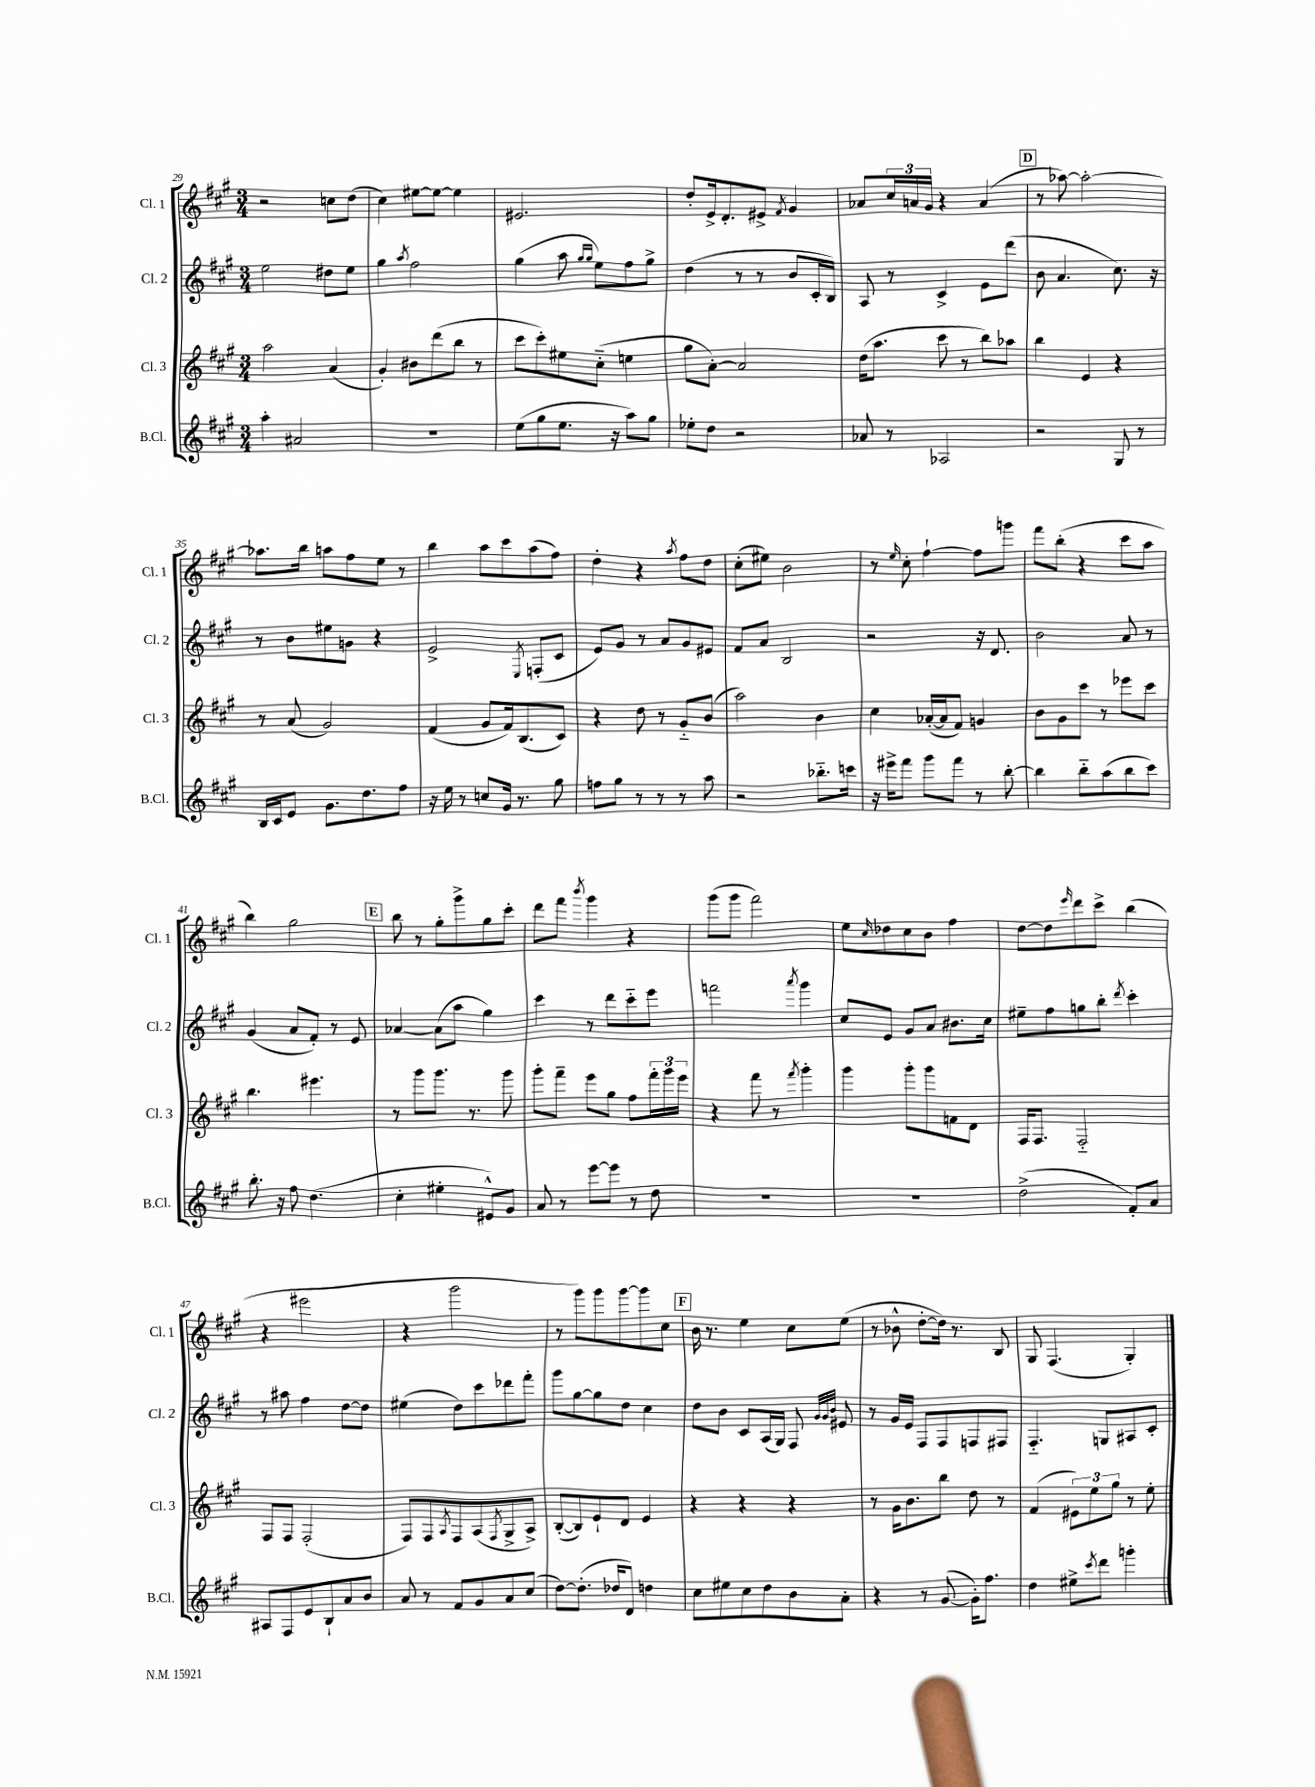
<<
\new StaffGroup <<
\new Staff = "s0" \with { instrumentName = "Cl. 1" shortInstrumentName = "Cl. 1" } {
    \clef treble \key a \major \numericTimeSignature \time 3/4
    r2 c''8 d''8( |
    cis''4) eis''8~ eis''8~ eis''4 |
    eis'2. |
    d''8-. e'16-> d'8.-. eis'8-> \acciaccatura { fis'8 } gis'4 |
    aes'8 \tuplet 3/2 { cis''16 a'16 gis'16 } r4 a'4( |
    \mark \markup { \box "D" } r8 aes''8~) aes''2~-. |
    aes''8. b''16 a''8 fis''8 e''8 r8 |
    b''4 a''8 cis'''8 a''8( fis''8) |
    d''4-. r4 \acciaccatura { a''8 } fis''8 d''8 |
    cis''8-.( eis''8) b'2 |
    r8 \grace { e''16 } cis''8-. fis''4~-! fis''8 g'''8 |
    fis'''8 b''8-.( r4 cis'''8 a''8 |
    b''4) gis''2 |
    \mark \markup { \box "E" } b''8 r8 gis''8-. gis'''8-> gis''8 cis'''8-. |
    d'''8 fis'''8 \acciaccatura { b'''8 } gis'''4 r4 |
    gis'''8( gis'''8 fis'''2) |
    e''8 \grace { cis''16 } des''8 cis''8 b'8 fis''4 |
    d''8~ d''8 \grace { e'''16 } d'''8 cis'''8-> b''4( |
    r4 eis'''2 |
    r4 gis'''2 |
    r8 gis'''8) gis'''8 gis'''8~ gis'''8 cis''8 |
    \mark \markup { \box "F" } b'16 r8. e''4 cis''8 e''8( |
    r8 bes'8-^ d''8~-. d''16) r8. b8 |
    gis8 fis4.( gis4-.) \bar "|." |
}
\new Staff = "s1" \with { instrumentName = "Cl. 2" shortInstrumentName = "Cl. 2" } {
    \clef treble \key a \major \numericTimeSignature \time 3/4
    e''2 dis''8 e''8 |
    gis''4 \acciaccatura { a''8 } fis''2 |
    gis''4( a''8 \grace { gis''16 gis''16 } e''8) fis''8 gis''8-> |
    d''4( r8 r8 b'8 cis'16-. b16) |
    a8 r8 cis'4-> e'8 d'''8( |
    \mark \markup { \box "D" } b'8 a'4. cis''8.) r16 |
    r8 b'8 eis''8 g'8 r4 |
    e'2-> \acciaccatura { e8 } f8-.( cis'8 |
    e'8) gis'8 r8 a'8 gis'8 eis'8 |
    fis'8 a'8 b2 |
    r2 r16 d'8. |
    b'2 a'8 r8 |
    gis'4( a'8 fis'8-.) r8 e'8 |
    \mark \markup { \box "E" } aes'4~ aes'8( a''8 gis''4) |
    cis'''4 r8 d'''8 cis'''8-_ e'''8 |
    f'''2 \acciaccatura { a'''8 } gis'''4 |
    cis''8 e'8 gis'8 a'8 bis'8. cis''16 |
    eis''8-- fis''8 g''8 b''8-. \acciaccatura { d'''8 } cis'''4-. |
    r8 ais''8 fis''4 d''8~ d''8 |
    eis''4( d''8) cis'''8 des'''8 fis'''8-. |
    gis'''8 gis''8~ gis''8 d''8 cis''4 |
    \mark \markup { \box "F" } d''8 b'8 cis'8 a16( gis16) fis8 \grace { gis'32 gis'32 b'32 } eis'8 |
    r8 gis'16 e'16 fis8 fis8 f8 fis8 |
    fis4.-_ g8 ais8 cis'8-. \bar "|." |
}
\new Staff = "s2" \with { instrumentName = "Cl. 3" shortInstrumentName = "Cl. 3" } {
    \clef treble \key a \major \numericTimeSignature \time 3/4
    a''2 a'4( |
    gis'4-.) bis'8 d'''8( b''8 r8 |
    cis'''8 cis'''8-.) eis''8 cis''8-_( e''4 |
    gis''8 a'8~-.) a'2 |
    d''16( a''8. cis'''8 r8 b''8) aes''8 |
    \mark \markup { \box "D" } b''4 e'4 r4 |
    r8 a'8( gis'2) |
    fis'4( gis'8 fis'16) b8.( cis'8) |
    r4 d''8 r8 gis'8-_ b'8( |
    a''2) b'4 |
    cis''4 aes'16~-.( aes'16 fis'8) g'4 |
    b'8 gis'8 cis'''8 r8 ees'''8 cis'''8 |
    b''4. eis'''4. |
    \mark \markup { \box "E" } r8 gis'''8 gis'''8. r8. gis'''8 |
    gis'''8-. fis'''8-- e'''8 gis''8 fis''8 \tuplet 3/2 { fis'''16-. gis'''16 e'''16 } |
    r4 fis'''8 r8 \acciaccatura { fis'''8 } gis'''4-. |
    gis'''4 gis'''8-. gis'''8 f'8 d'8 |
    fis16 fis8. fis2-_ |
    fis8 fis8 fis2-.( |
    fis8) fis8 \acciaccatura { a8 } fis8 a8( \acciaccatura { fis8 } gis8-> a8->) |
    b8~-.( b8) e'8-! d'8 e'4 |
    \mark \markup { \box "F" } r4 r4 r4 |
    r8 gis'16 b'8. b''8 d''8 r8 |
    fis'4( \tuplet 3/2 { eis'8) e''8 gis''8 } r8 e''8-. \bar "|." |
}
\new Staff = "s3" \with { instrumentName = "B.Cl." shortInstrumentName = "B.Cl." } {
    \clef treble \key a \major \numericTimeSignature \time 3/4
    a''4-. ais'2 |
    R2. |
    e''8( gis''8 e''8. r16 a''8) gis''8 |
    ees''8-. d''8 r2 |
    aes'8 r8 aes2 |
    \mark \markup { \box "D" } r2 gis8 r8 |
    b16 cis'16 e'8 gis'8. d''8. fis''8 |
    r16 e''16 r8 c''8 gis'16 r8. gis''8 |
    f''8 gis''8 r8 r8 r8 a''8 |
    r2 bes''8.-_ c'''16 |
    r16 eis'''16-> fis'''8 gis'''8 fis'''8 r8 b''8~-. |
    b''4 b''8-_ a''8( b''8 cis'''8) |
    b''8.-. r16 fis''8 d''4.( |
    \mark \markup { \box "E" } cis''4-. eis''4-. eis'8-^) gis'8 |
    a'8 r8 e'''8~ e'''8 r8 d''8 |
    R2. |
    R2. |
    d''2->( fis'8-.) a'8 |
    ais8 fis8 e'8 b8-! a'8 b'8 |
    a'8 r8 fis'8 gis'8 a'8 cis''8( |
    d''8~) d''8.-.( des''16 d'8) d''4 |
    \mark \markup { \box "F" } cis''8 eis''8 cis''8 d''8 b'8 a'8-. |
    r4 r8 gis'8~( gis'16-.) fis''8. |
    d''4 eis''8-> \acciaccatura { cis'''8 } d'''8 g'''4-. \bar "|." |
}
>>
>>
\layout { \context { \Score currentBarNumber = #29 } }
